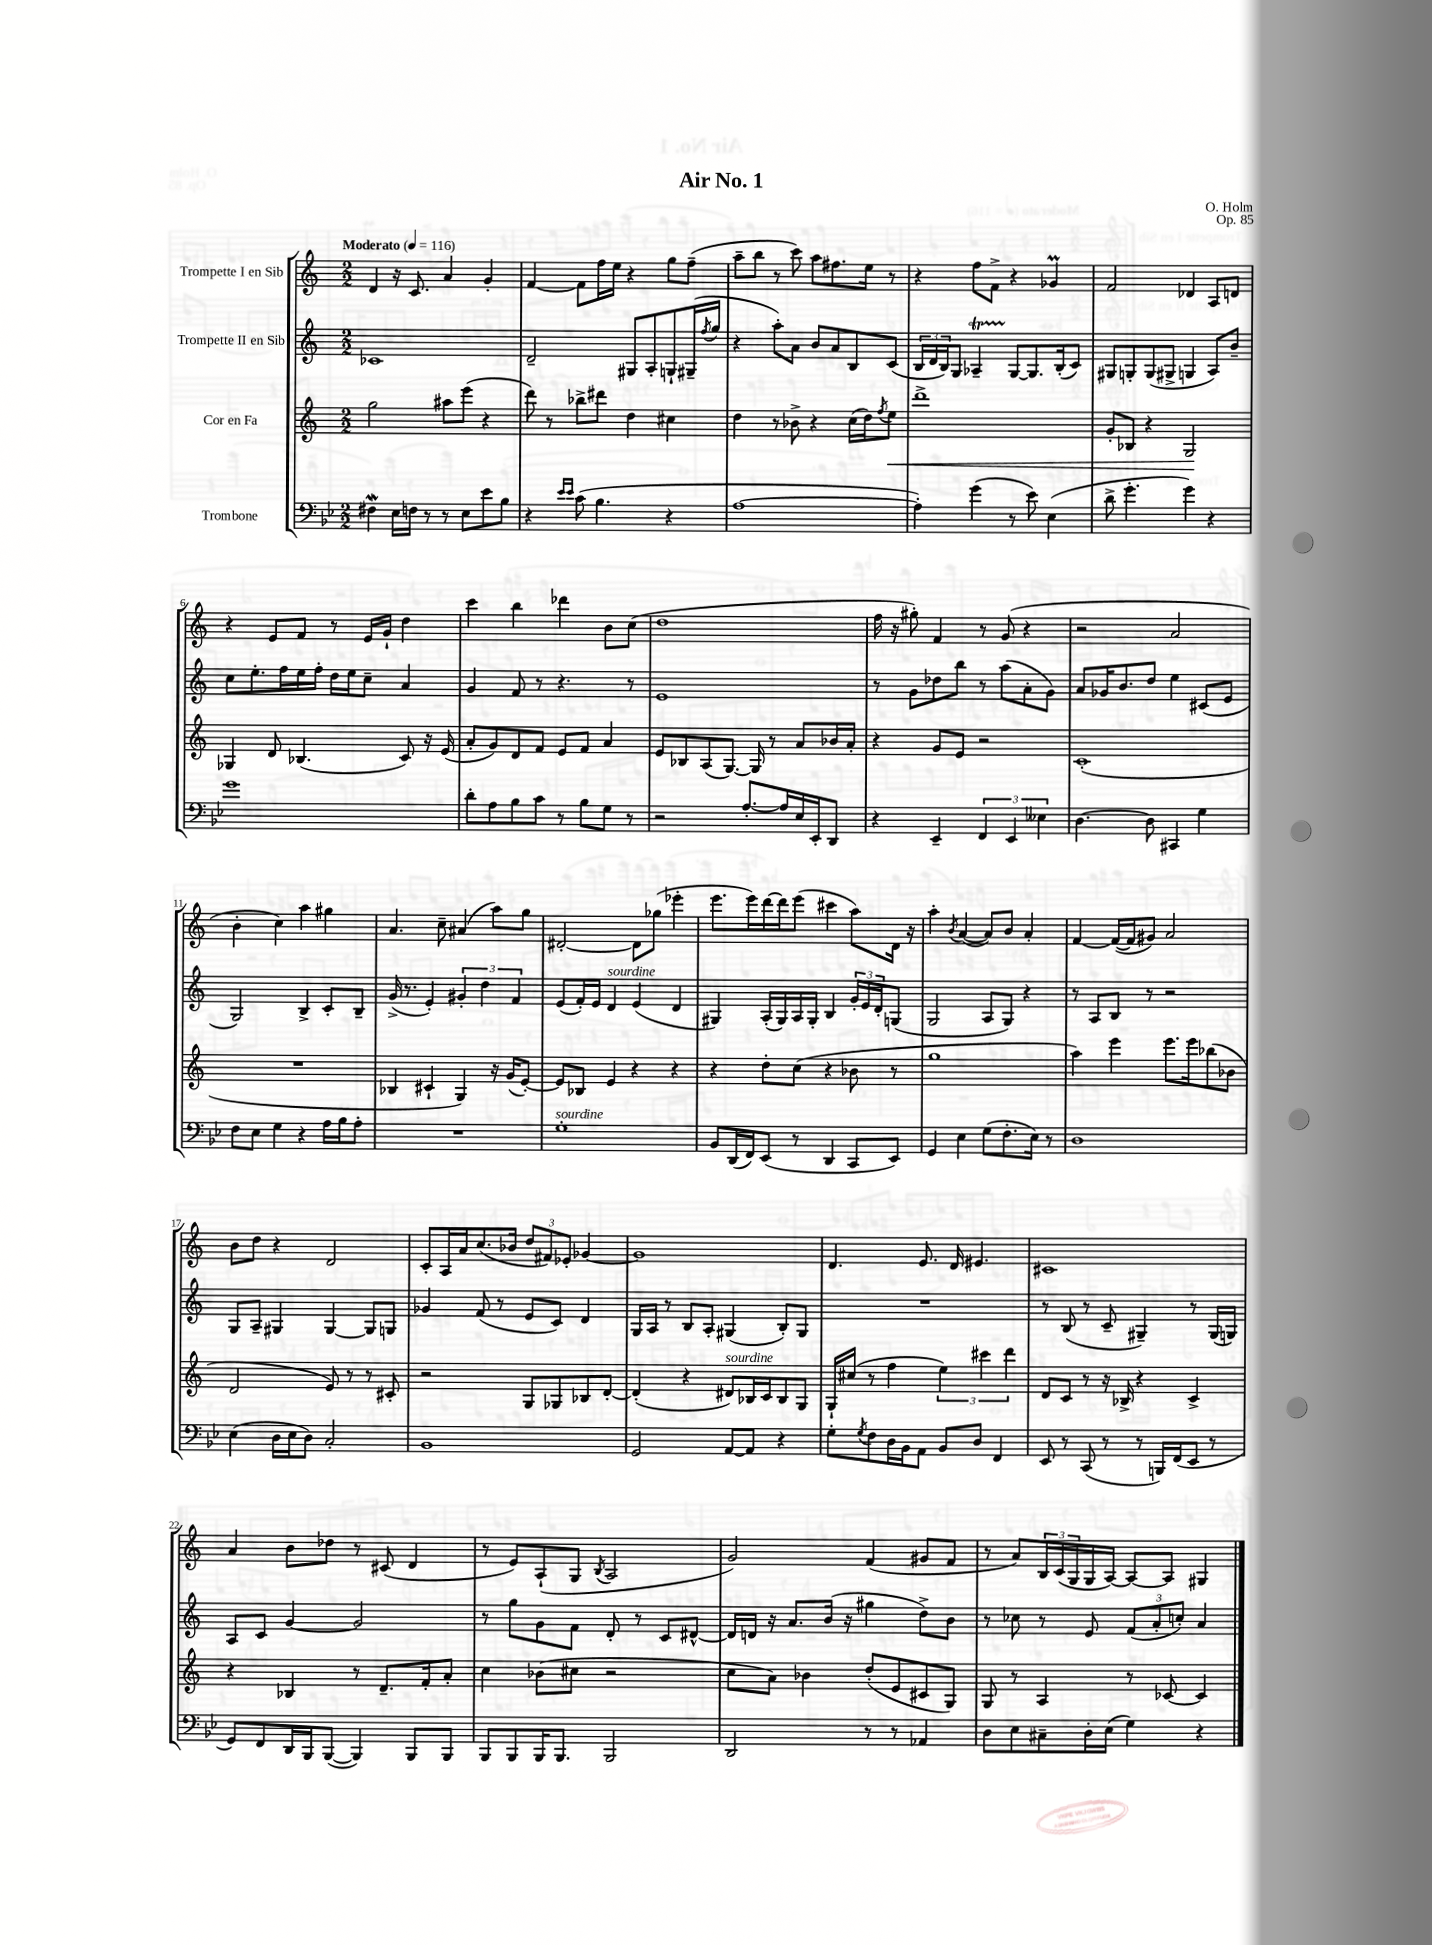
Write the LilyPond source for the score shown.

\header { title = "Air No. 1" composer = "O. Holm" opus = "Op. 85" }
<<
\new StaffGroup <<
\new Staff = "s0" \with { instrumentName = "Trompette I en Sib" } {
    \clef treble \key c \major \numericTimeSignature \time 2/2 \tempo "Moderato" 4 = 116
    d'4 r16 c'8. a'4 g'4-. |
    f'4~ f'8 f''16 e''16 r4 g''8 f''8--( |
    a''8-- b''8 r8 c'''8) a''8 fis''8. e''16 r8 |
    r4 f''8 f'8-> r4 ges'4\prall |
    f'2 des'4 a8 d'8 |
    r4 e'8 f'8 r8 e'16 g'16-! d''4 |
    c'''4 b''4 des'''4 b'8 c''8( |
    d''1 |
    f''16 r16 gis''8-.) f'4 r8 g'8( r4 |
    r2 a'2 |
    b'4-. c''4) a''4 gis''4 |
    a'4. c''8-- ais'4( a''8) g''8 |
    dis'2~-. dis'8 ges''8( ees'''4-. |
    e'''8. e'''16) d'''16~ d'''16 e'''8( cis'''4 a''8) d'16 r16 |
    a''4-. \acciaccatura { b'8 } a'4~( a'8) b'8 a'4-. |
    f'4~ f'16~( f'16 gis'8) a'2 |
    b'8 d''8 r4 d'2 |
    c'8-. a16 a'16 c''8.( bes'16 \tuplet 3/2 { d''8 fis'8) ees'8-. } ges'4~ |
    ges'1 |
    d'4. e'8. d'16 eis'4. |
    cis'1 |
    a'4 b'8 des''8 r8 cis'8( d'4 |
    r8 e'8) a8-!( g8 \acciaccatura { b8 } a2 |
    g'2) f'4( gis'8 f'8 |
    r8 a'8) \tuplet 3/2 { b16 c'16( g16 } g16 a16~) a8~ a8 gis4 \bar "|." |
}
\new Staff = "s1" \with { instrumentName = "Trompette II en Sib" } {
    \clef treble \key c \major \numericTimeSignature \time 2/2
    ces'1 |
    d'2-- gis8 a8-. g8-! gis16--( \acciaccatura { f''8 } g''16 |
    r4 a''8-.) a'8 b'8 a'8 b8 c'8( |
    \tuplet 3/2 { b16 d'16 b16) } g8 aes4--\startTrillSpan g8~\stopTrillSpan g8. b16-.( c'8) |
    gis8 g8-. g8( gis8-> g4 a8) b'8-- |
    c''8 e''8.-. f''16 e''16 f''16-. d''16 e''16 c''8-- a'4 |
    g'4 f'8 r8 r4. r8 |
    e'1 |
    r8 g'8 des''8 b''8 r8 a''8( a'8-. g'8) |
    a'8 ges'16 b'8. d''8 e''4 cis'8( e'8 |
    g2) b4-> c'8-. b8-- |
    g'16->( r8. e'4-.) \tuplet 3/2 { gis'4-. d''4 f'4 } |
    e'8( f'16-.) e'16 d'4^\markup { \italic "sourdine" } e'4( d'4 |
    gis4) a16-.( gis16) a16 gis16-. b4 \tuplet 3/2 { g'16-. e'16 d'16-. } g8( |
    g2 a8 g8) r4 |
    r8 a8 b8 r8 r2 |
    g8 a8-- gis4 gis4~ gis8 g8 |
    ges'4 f'8( r8 e'8 c'8) d'4 |
    g16 a16 r8 b8 a8-. gis4( b8-.) gis8 |
    R1 |
    r8 b8( r8 c'8-- gis4--) r8 gis16( g16) |
    a8 c'8 g'4~ g'2 |
    r8 g''8 g'8 f'8 d'8-. r8 c'8 dis'8~-^ |
    dis'16 d'16 r16 a'8. b'16( r16 gis''4 d''8->) b'8 |
    r8 ces''8 r8 e'8 \tuplet 3/2 { f'8( a'8-. c''8-.) } a'4 \bar "|." |
}
\new Staff = "s2" \with { instrumentName = "Cor en Fa" } {
    \clef treble \key c \major \numericTimeSignature \time 2/2
    g''2 ais''8 e'''8( r4 |
    d'''8) r8 bes''8-> dis'''8 d''4 cis''4 |
    d''4 r8 bes'8-> r4 c''16( d''16) \acciaccatura { f''8 } e''8\< |
    d'''1-> |
    g'8-. bes8 r4 g2\! |
    ges4 d'8 bes4.( c'8) r16 e'16( |
    a'8-. g'8) d'8 f'8 e'8 f'8 a'4 |
    e'8 bes8 a8( g8.~) g16 r8 a'8 bes'16 a'16-. |
    r4 g'8 e'8 r2 |
    c'1-.( |
    R1 |
    bes4 cis'4-! g4) r16 g'16( e'8~-.) |
    e'8 bes8 e'4 r4 r4 |
    r4 d''8-. c''8( r4 bes'8 r8 |
    g''1 |
    a''4) e'''4 e'''8. e'''16 bes''8( bes'8 |
    d'2 e'8) r8 r8 cis'8-. |
    r2 g8 ges8 bes8 d'8~-. |
    d'4-.( r4 dis'8^\markup { \italic "sourdine" }) bes16 c'16 bes8 g8 |
    g16-! cis''16( r8 f''4 \tuplet 3/2 { e''4) cis'''4 d'''4 } |
    d'8 c'8 r8 r16 bes16-> r4 c'4-> |
    r4 bes4 r8 d'8.-- f'16-. a'8-. |
    c''4 bes'8( cis''8 r2 |
    c''8 a'8) bes'4 d''8-.( e'8 cis'8 g8) |
    g8 r8 a4 r8 ces'8~ ces'4 \bar "|." |
}
\new Staff = "s3" \with { instrumentName = "Trombone" } {
    \clef bass \key bes \major \numericTimeSignature \time 2/2
    fis4\mordent ees16 f16 r8 r8 ees8 ees'8 bes8 |
    r4 \grace { ees'16 ees'16 } c'8( bes4. r4 |
    a1~ |
    a4-.) g'4( r8 ees'8) ees4( |
    d'8-> g'4.-. g'4) r4 |
    g'1 |
    d'8-. a8 bes8 c'8 r8 bes8 g8 r8 |
    r2 a8.~-. a16 ees16 ees,16-. d,8 |
    r4 ees,4-- \tuplet 3/2 { f,4 ees,4 eeses4 } |
    d4.~ d8 cis,4 g4 |
    f8 ees8 g4 r4 a16 bes16 a8-. |
    R1 |
    g1-.^\markup { \italic "sourdine" } |
    bes,8 d,16( f,16) ees,8( r8 d,4 c,8 ees,8) |
    g,4 ees4 g8( f8.-. ees16) r8 |
    d1 |
    ees4( d16 ees16 d8) c2-. |
    bes,1 |
    g,2 a,8~ a,8 r4 |
    g8-. \acciaccatura { g8 } f8 d16 bes,16 a,8 bes,8 d8 f,4 |
    ees,8 r8 c,8( r8 r8 b,,16) f,16( ees,8 r8 |
    g,8) f,8 d,16 bes,,16 bes,,8~( bes,,4) bes,,8 bes,,8 |
    bes,,8 bes,,8 bes,,16 bes,,8. bes,,2 |
    d,2 r8 r8 aes,4 |
    d8 ees8 cis8-- d16-. ees16( g4) r4 \bar "|." |
}
>>
>>
